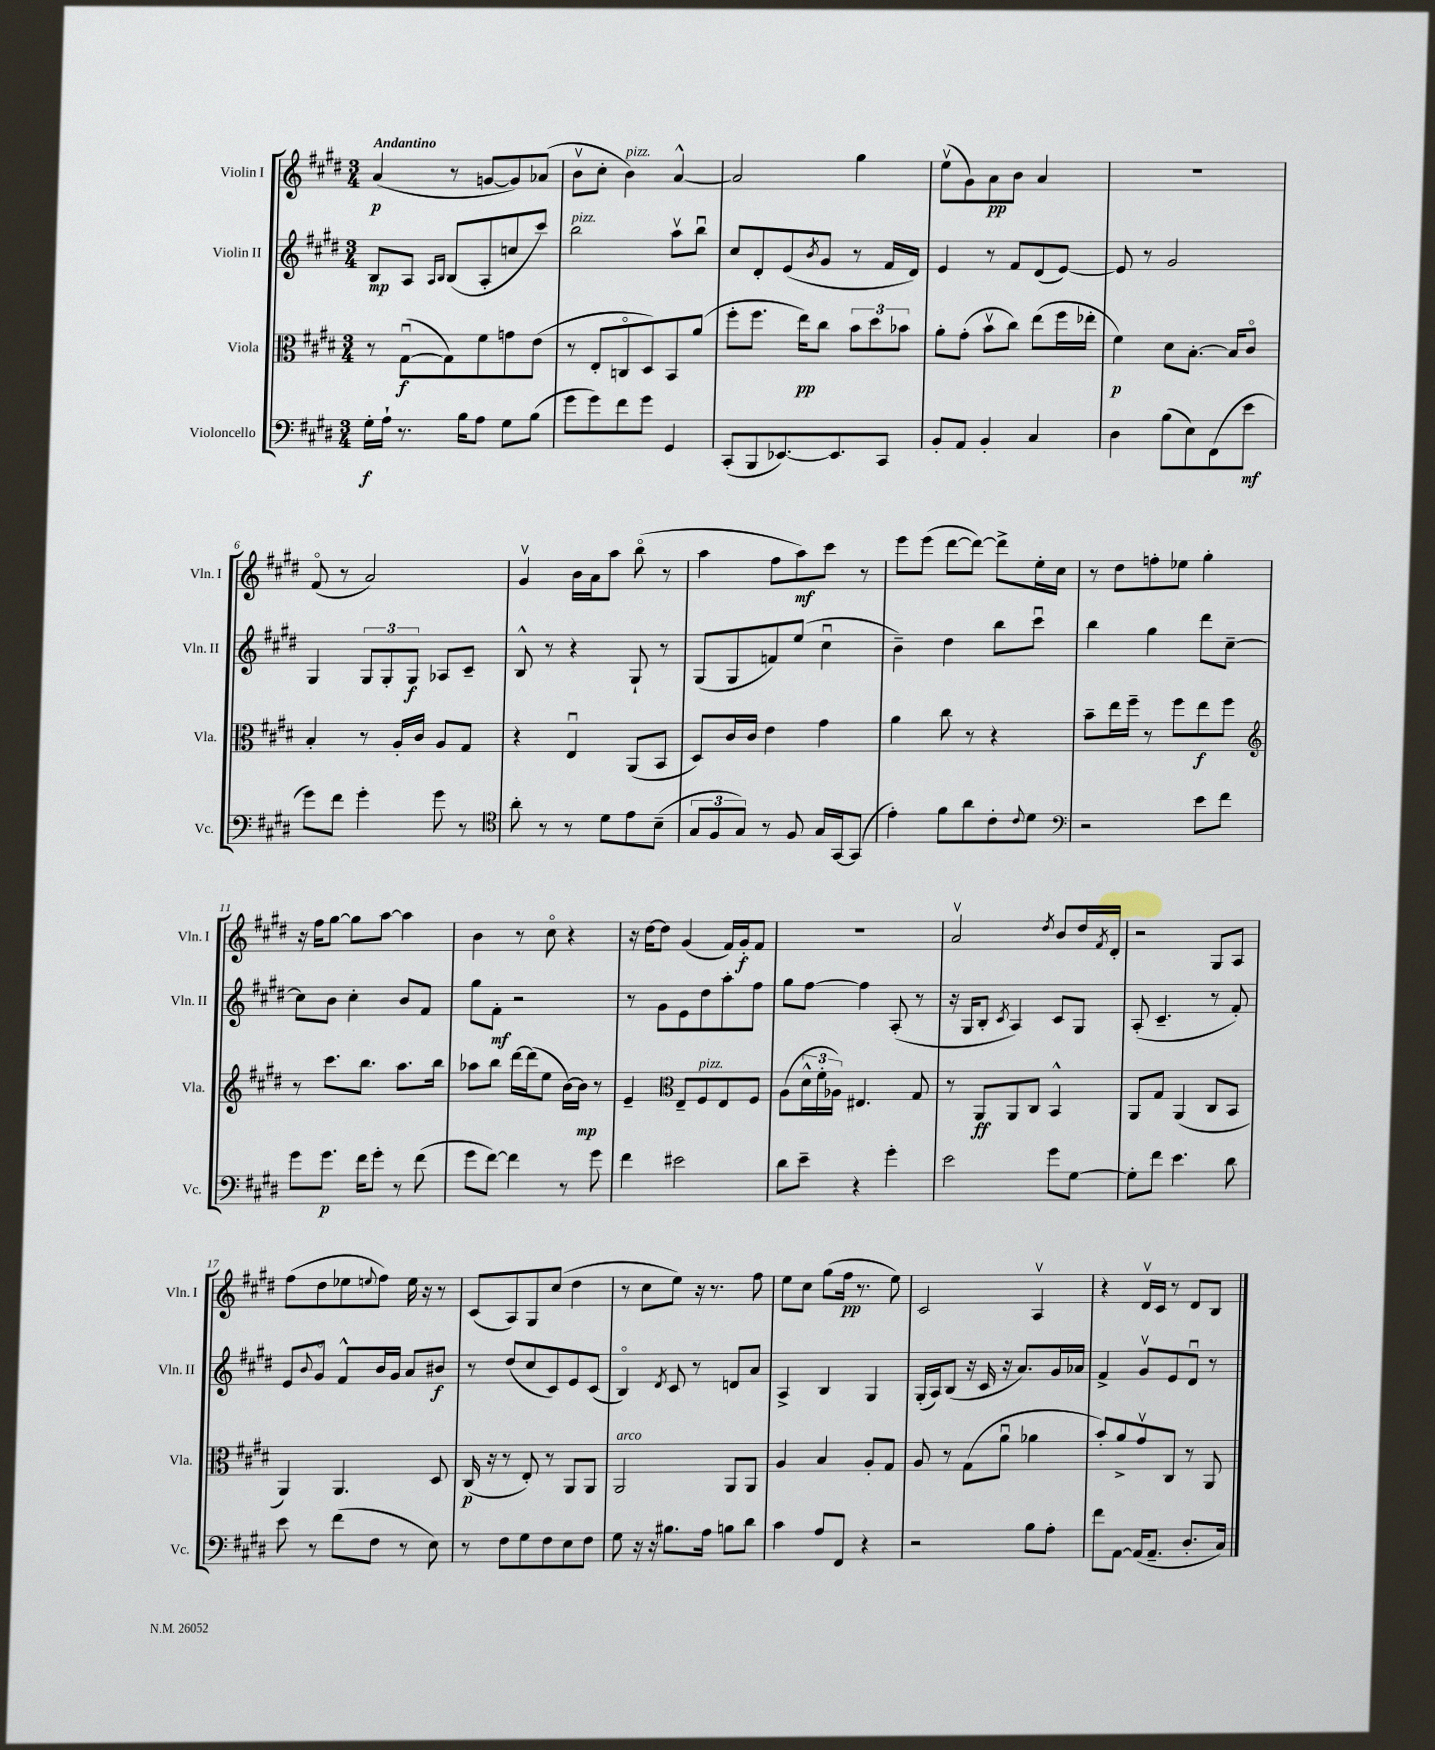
<<
\new StaffGroup <<
\new Staff = "s0" \with { instrumentName = "Violin I" shortInstrumentName = "Vln. I" } {
    \clef treble \key e \major \numericTimeSignature \time 3/4 \tempo "Andantino"
    a'4\p( r8 g'8~ g'8) aes'8( |
    b'8\upbow cis''8-. b'4^\markup { \italic "pizz." }) a'4~-^ |
    a'2 gis''4 |
    e''8\upbow( gis'8) a'8\pp b'8 a'4 |
    R2. |
    fis'8\flageolet( r8 a'2) |
    gis'4\upbow b'16 a'16 a''8 b''8\flageolet( r8 |
    a''4 fis''8 a''8\mf) cis'''8 r8 |
    e'''8 e'''8( dis'''8~ dis'''8~) dis'''8-> e''16-. cis''16 |
    r8 dis''8 f''8-. ees''8 gis''4-. |
    r16 fis''16 gis''8~ gis''8 a''8~ a''4 |
    b'4 r8 cis''8\flageolet r4 |
    r16 dis''16~ dis''8 gis'4( fis'16) gis'16-.\f fis'8 |
    R2. |
    a'2\upbow \acciaccatura { dis''8 } b'8 dis''16 \acciaccatura { fis'8 } dis'16-. |
    r2 gis8 a8 |
    fis''8( dis''8 ees''8 \appoggiatura { e''8 } fis''8) e''16 r16 r8 |
    cis'8( a8) gis8 cis''8( dis''4 |
    r8 cis''8 e''8) r16 r8. fis''8 |
    e''8 cis''8 gis''8( fis''16\pp r8. e''8) |
    cis'2 a4\upbow |
    r4 dis'16\upbow cis'16 r8 dis'8 b8 \bar "|." |
}
\new Staff = "s1" \with { instrumentName = "Violin II" shortInstrumentName = "Vln. II" } {
    \clef treble \key e \major \numericTimeSignature \time 3/4
    b8\mp a8 \grace { a16 b16 } b8( a8-. c''8 cis'''8) |
    b''2^\markup { \italic "pizz." } a''8\upbow b''8\downbow |
    cis''8 dis'8-. e'8( \acciaccatura { b'8 } gis'8 r8 fis'16 dis'16) |
    e'4 r8 fis'8 dis'8( e'8~) |
    e'8 r8 gis'2 |
    gis4 \tuplet 3/2 { gis8 gis8-. gis8\f } aes8 cis'8-- |
    b8-^ r8 r4 gis8-! r8 |
    gis8( gis8 f'8) e''8( cis''4\downbow |
    b'4--) dis''4 b''8 cis'''8\downbow |
    b''4 gis''4 dis'''8 cis''8~-- |
    cis''8 b'8 cis''4-. b'8 fis'8 |
    gis''8 fis'8-.\mf r2 |
    r8 gis'8 e'8 dis''8 a''8-. fis''8 |
    gis''8 fis''8~ fis''4 a8-.( r8 |
    r16 gis16 b8-. \acciaccatura { cis'8 } a4) cis'8 gis8 |
    a8-.( cis'4.-- r8 fis'8-.) |
    e'8 \appoggiatura { b'8 } gis'8\flageolet fis'8-^ b'16 gis'16 a'8 bis'8\f |
    r8 dis''8( cis''8 cis'8) e'8 cis'8( |
    b4\flageolet) \acciaccatura { dis'8 } cis'8 r8 d'8 a'8 |
    a4-> b4 gis4 |
    gis16-.( a16) b8( r16 cis'16 r16 a'8.) gis'16 aes'16 |
    fis'4-> gis'8\upbow e'8 dis'8\downbow r8 \bar "|." |
}
\new Staff = "s2" \with { instrumentName = "Viola" shortInstrumentName = "Vla." } {
    \clef alto \key e \major \numericTimeSignature \time 3/4
    r8 gis8~\downbow\f( gis8) fis'8 g'8 e'8( |
    r8 e8-. c8\flageolet dis8) b,8 a'8( |
    fis''8-. fis''8. e''16\pp) cis''8 \tuplet 3/2 { b'8 dis''8 bes'8 } |
    a'8-. gis'8-.( b'8\upbow cis''8) e''8( fis''16 ees''16-. |
    fis'4\p) dis'8 b8.~-. b16 cis'8\flageolet |
    b4-. r8 a16-. cis'16 a8 gis8 |
    r4 e4\downbow a,8( b,8 |
    dis8) cis'16 cis'16 e'4 gis'4 |
    a'4 cis''8 r8 r4 |
    b'8-- e''16 fis''16-- r8 fis''8 e''8\f fis''8 |
    \clef treble r8 cis'''8. b''8. a''8. b''16 |
    aes''8 b''8 dis'''16~ dis'''16( e''8 b'16~) b'16\mp r8 |
    e'4-- \clef alto e8-- fis8^\markup { \italic "pizz." } e8 fis8 |
    a8( \tuplet 3/2 { dis'16-^ fis'16-. aes16) } eis4. gis8 |
    r8 a,8\ff a,8 cis8 b,4-^ |
    a,8 gis8 a,4( cis8 b,8 |
    a,4) a,4. dis8 |
    cis16\p( r16 r8 e8-.) r8 a,8 a,8 |
    a,2^\markup { \italic "arco" } a,8 a,8 |
    a4 b4 a8-. gis8 |
    a8 r8 gis8( a'8\downbow aes'4 |
    b'8-.) a'8-> gis'8\upbow cis8 r8 a,8 \bar "|." |
}
\new Staff = "s3" \with { instrumentName = "Violoncello" shortInstrumentName = "Vc." } {
    \clef bass \key e \major \numericTimeSignature \time 3/4
    gis16-.\f a16-! r8. b16 a8 gis8 b8( |
    gis'8 gis'8) fis'8 gis'8 gis,4 |
    cis,8-.( b,,8 ees,8.~) ees,8. cis,8 |
    b,8-. a,8 b,4-. cis4 |
    dis4 b8( e8) fis,8( e'8\mf |
    gis'8) fis'8 gis'4-. gis'8 r8 |
    \clef tenor a'8-. r8 r8 dis'8 e'8 b8--( |
    \tuplet 3/2 { gis8 fis8 gis8) } r8 fis8 gis16 gis,16~ gis,8( |
    e'4-.) fis'8 a'8 cis'8-. \appoggiatura { cis'8 } dis'8 |
    \clef bass r2 e'8 fis'8 |
    gis'8 gis'8.\p fis'16 gis'8-. r8 fis'8( |
    gis'8 fis'8~) fis'4 r8 gis'8 |
    fis'4 eis'2 |
    dis'8 e'8-- r4 gis'4-. |
    e'2 gis'8 gis8~ |
    gis8-. fis'8 e'4. dis'8 |
    e'8 r8 fis'8( fis8 r8 e8) |
    r8 fis8 gis8 fis8 e8 fis8 |
    gis8 r16 r16 bis8. a16 b8 dis'8 |
    cis'4 a8 fis,8 r4 |
    r2 b8 a8-. |
    fis'8 a,8~ a,16( a,8.-- dis8.-. cis16) \bar "|." |
}
>>
>>
